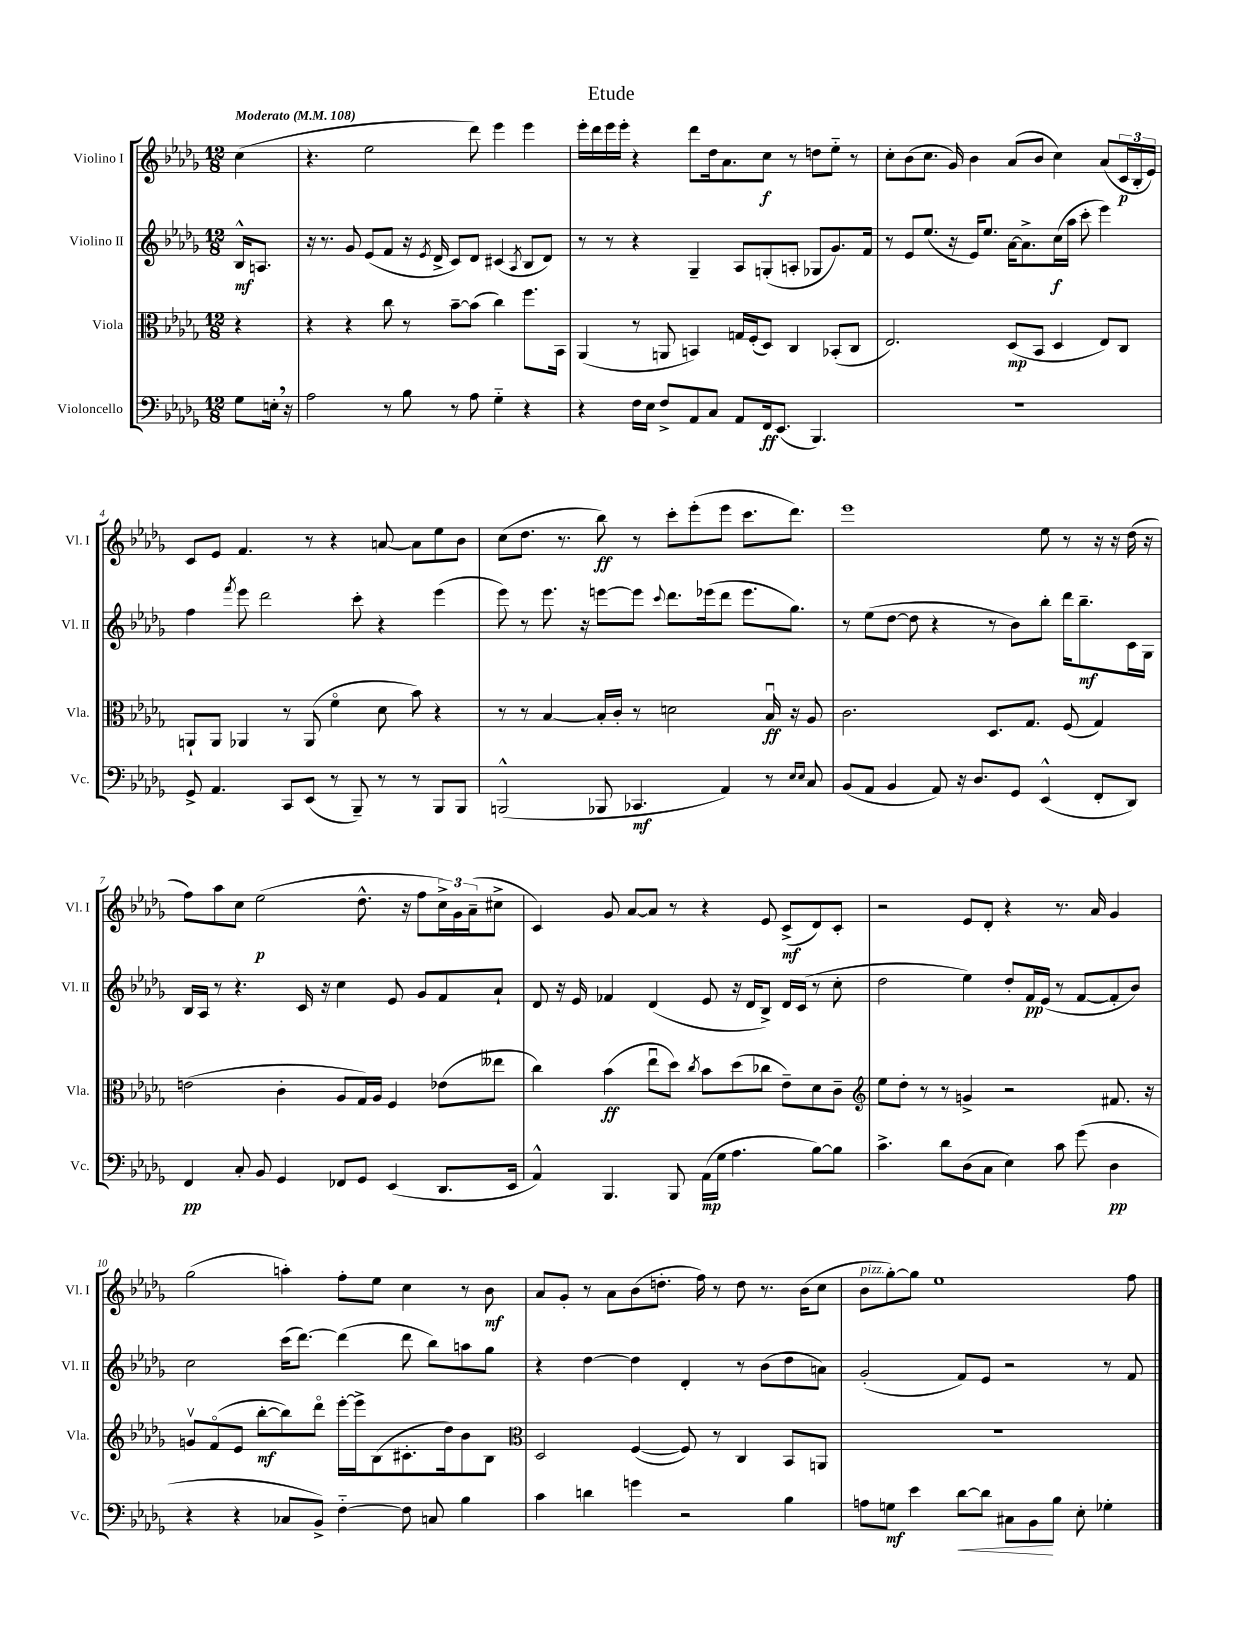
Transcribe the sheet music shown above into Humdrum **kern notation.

**kern	**kern	**kern	**kern
*staff4	*staff3	*staff2	*staff1
*clefF4	*clefC3	*clefG2	*clefG2
*k[b-e-a-d-g-]	*k[b-e-a-d-g-]	*k[b-e-a-d-g-]	*k[b-e-a-d-g-]
*M12/8	*M12/8	*M12/8	*M12/8
*MM108	*MM108	*MM108	*MM108
8G-	4r	16B-^^	(4cc
.	.	8.A	.
16E'	.	.	.
16r	.	.	.
=	=	=	=
2A-	4r	16r	4.r
.	.	8.r	.
.	4r	8g-	.
.	.	(8e-	2ee-
8r	8cc	8f	.
8B-	8r	16r	.
.	.	8qe-	.
.	.	16d-^	.
8r	[8b-~	8c)	.
8A-	(8b-]	8d-	8ddd-)
4G-'~	4cc)	(4c#	4eee-
.	.	8qA-	.
4r	8.ff	8B-	4eee-
.	.	8d-)	.
.	16BB-	.	.
=	=	=	=
4r	(4AA-	8r	16eee-'
.	.	.	16ddd-
.	.	8r	16eee-
.	.	.	16eee-'
16F	8r	4r	4r
16E-	.	.	.
8F^	8AA	.	.
8AA-	4BB)	4G-~	8ddd-
8C	.	.	16dd-
.	.	.	8.a-
8AA-	16G	8A-	.
.	(16F'	.	.
16FF	8D-)	(8G'	8cc
(8.EE-	.	.	.
.	4C	8A'	8r
4.BBB-)	.	8G-	8dd
.	(8BB-'	8.g-)	8ee-'~
.	8C	.	8r
.	.	16f	.
=	=	=	=
1.r	2.E-)	8r	8cc'
.	.	8e-	(8b-
.	.	(8.ee-	8.cc
.	.	16r	16g-)
.	.	16e-)	4b-
.	.	8.ee-	.
.	(8D-	[16a-	(8a-
.	.	8.a-^]	.
.	8BB-	.	8b-
.	4D-	(16cc	4cc)
.	.	16aa-	.
.	.	8ccc'	.
.	8E-)	4eee-)	(8a-
.	8C	.	24c
.	.	.	24B-'
.	.	.	24e-)
=	=	=	=
8GG-^	8AA`	4ff	8c
4.AA-	8AA	.	8e-
.	.	8qfff	.
.	4AA-	8eee-	4.f
.	.	2ddd-	.
8CC	8r	.	.
(8EE-	(8AA-	.	8r
8r	4fo	.	4r
8BBB-~)	.	8ccc'	.
8r	8d-	4r	[8a
8r	8b-)	.	8a]
8BBB-	4r	(4eee-	8ee-
8BBB-	.	.	8b-
=	=	=	=
(2BBB^^	8r	8eee-)	(8cc
.	8r	8r	8.dd-
.	[4B-	8.eee-	.
.	.	.	8.r
.	.	16r	.
8BBB-	16B-']	[8eee	8bb-)
.	16c'	.	.
4.CC-	8r	8eee]	8r
.	.	8qqccc	.
.	2d	8.ddd-	8ccc'
.	.	.	(8eee-'
.	.	(16eee-	.
4AA-)	.	8ddd-	8eee-
.	.	8.eee-	8.ccc
8r	16B-u	.	.
.	16r	8.gg-)	8.ddd-)
16qqE-	.	.	.
16qqE-	.	.	.
8C	8A-	.	.
=	=	=	=
(8BB-	2.c	8r	1eee-
8AA-	.	(8ee-	.
4BB-	.	[8dd-	.
.	.	8dd-]	.
8AA-)	.	4r	.
16r	.	.	.
8.D-	.	.	.
.	8.D-	8r	.
8GG-	.	8b-)	.
.	8.G-	.	.
(4EE-^^	.	8bb-'	8ee-
.	(8F	16ddd-	8r
.	.	8.bb-~	.
8FF'	4G-)	.	16r
.	.	.	16r
8DD-)	.	16c	(16dd-
.	.	16G-	16r
=	=	=	=
4FF	(2e	16B-	8ff)
.	.	16A-	.
.	.	8r	8aa-
8C'	.	4.r	8cc
8BB-	.	.	(2ee-
4GG-	4c'	.	.
.	.	16c	.
.	.	16r	.
8FF-	8A-	4cc	.
8GG-	16G-)	.	8.dd-^^
.	16A-	.	.
(4EE-	4F	8e-	.
.	.	.	16r
.	.	8g-	8ff
8.DD-	(8e-	8f	24cc^)
.	.	.	24g-
.	.	.	(24a-~
.	8ee--	8a-`	8cc#^
16EE-	.	.	.
=	=	=	=
4AA-^^)	4cc)	8d-	4c)
.	.	16r	.
.	.	16e-	.
4.BBB-	(4b-	4f-	8g-
.	.	.	[8a-
.	8ee-u	(4d-	8a-]
8BBB-	8dd-)	.	8r
.	8qcc	.	.
(16AA-	8b-	8e-	4r
16G-	.	.	.
4.A-	(8dd-	16r	.
.	.	16d-	.
.	8cc-	8B-^)	8e-
.	8e-~)	16d-	(8c^
.	.	(16c	.
[8B-)	8d-	8r	8d-)
8B-]	8c~	8cc'	8c'
=	=	=	=
*	*clefG2	*	*
4.c^	8ee-	2dd-	2r
.	8dd-'	.	.
.	8r	.	.
8d-	8r	.	.
(8D-	4g^	4ee-)	8e-
8C	.	.	8d-'
4E-)	2r	8dd-'	4r
.	.	16f	.
.	.	(16e-	.
8c	.	8r	8.r
(8g-	.	[8f	.
.	.	.	16a-
4D-	8.f#	8f']	4g-
.	.	8b-)	.
.	16r	.	.
=	=	=	=
4r	8gv	2cc	(2gg-
.	(8fo	.	.
4r	8e-	.	.
.	[8bb-'	.	.
8C-	8bb-])	(16ccc	4aa')
.	.	[8.ddd-)	.
8BB-^)	8ddd-o	.	.
[4F'~	[16eee-'	(4ddd-]	8ff'
.	16eee-^]	.	.
.	(8B-	.	8ee-
8F]	8.c#'	8ddd-	4cc
8C	.	8bb-)	.
.	16dd-)	.	.
4B-	8b-	8aa	8r
.	8B-	8gg-	8b-
=	=	=	=
*	*clefC3	*	*
4c	2D-	4r	8a-
.	.	.	8g-'
4d	.	[4dd-	8r
.	.	.	8a-
4g	([4F	4dd-]	(8b-
.	.	.	8.dd'
2r	8F])	4d-'	.
.	.	.	16ff)
.	8r	.	8r
.	4C	8r	8dd
.	.	(8b-	8.r
4B-	8BB-	8dd-	.
.	.	.	(16b-
.	8AA	8a)	8cc
=	=	=	=
8A	1.r	(2g-'	8b-
8G	.	.	[8gg-')
4e-	.	.	8gg-]
.	.	.	1ee-
[8d-	.	8f)	.
8d-]	.	8e-	.
8C#	.	2r	.
8BB-	.	.	.
8B-	.	.	.
8E-'	.	.	.
4G-'	.	8r	.
.	.	8f	8ff
==	==	==	==
*-	*-	*-	*-
